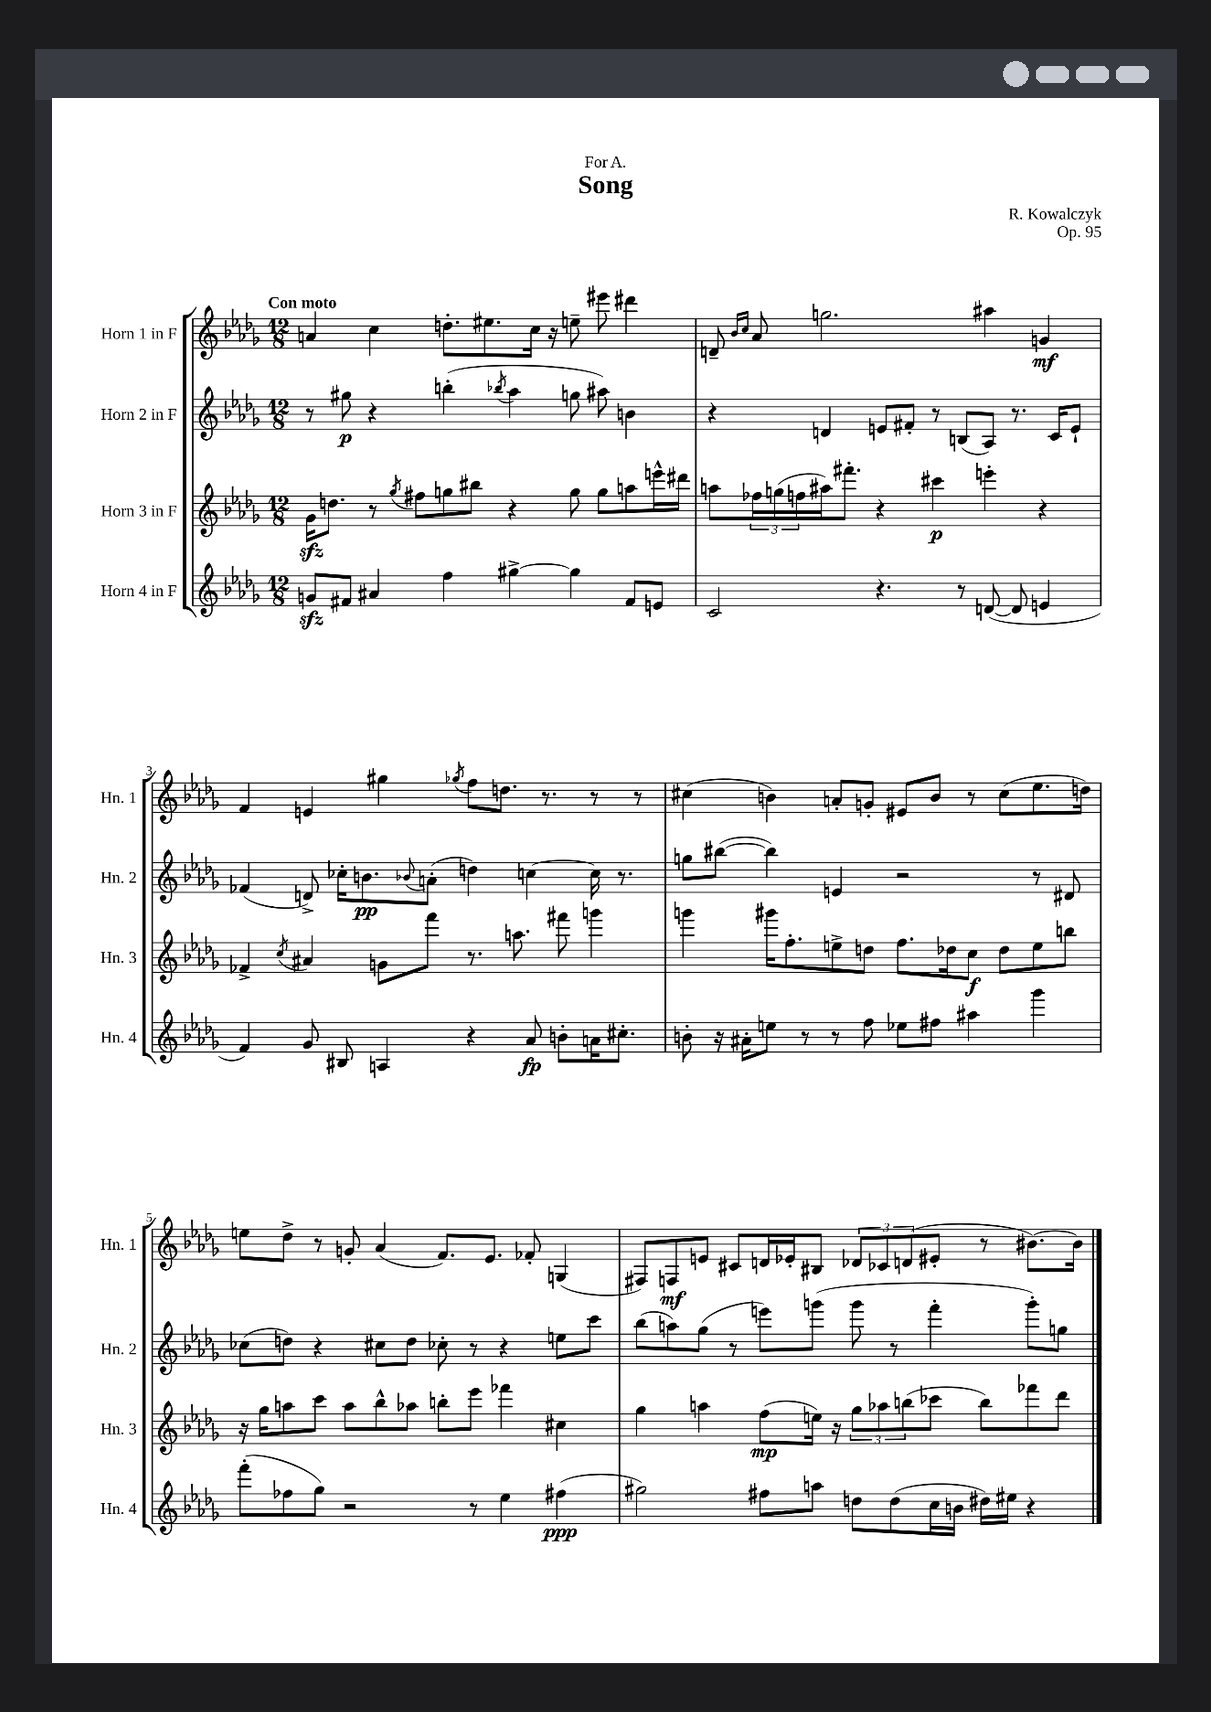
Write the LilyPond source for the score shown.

\header { title = "Song" composer = "R. Kowalczyk" dedication = "For A." opus = "Op. 95" }
<<
\new StaffGroup <<
\new Staff = "s0" \with { instrumentName = "Horn 1 in F" shortInstrumentName = "Hn. 1" } {
    \clef treble \key des \major \numericTimeSignature \time 12/8 \tempo "Con moto"
    a'4 c''4 d''8.-. eis''8. c''16 r16 e''8-- eis'''8 dis'''4 |
    d'8-- \grace { bes'16 c''16 } aes'8 g''2. ais''4 g'4\mf |
    f'4 e'4 gis''4 \acciaccatura { ges''8 } f''8 d''8. r8. r8 r8 |
    cis''4( b'4) a'8-. g'8-. eis'8 b'8 r8 cis''8( ees''8. d''16) |
    e''8 des''8-> r8 g'8-. aes'4( f'8.) ees'8. fes'8-. g4( |
    fis8) f8\mf e'8 cis'8 d'16 ees'16-. bis8 \tuplet 3/2 { des'8 ces'8 d'8( } eis'8-. r8 bis'8.~) bis'16 \bar "|." |
}
\new Staff = "s1" \with { instrumentName = "Horn 2 in F" shortInstrumentName = "Hn. 2" } {
    \clef treble \key des \major \numericTimeSignature \time 12/8
    r8 gis''8\p r4 b''4-.( \acciaccatura { bes''8 } aes''4 g''8 ais''8) b'4 |
    r4 d'4 e'8 fis'8-. r8 b8( aes8) r8. c'16 e'8-! |
    fes'4( d'8->) ces''16-. b'8.\pp \appoggiatura { bes'8 } a'8-.( d''4) c''4~ c''16 r8. |
    g''8 bis''8~( bis''4) e'4 r2 r8 dis'8 |
    ces''8( d''8) r4 cis''8 d''8 ces''8-. r8 r4 e''8 c'''8 |
    bes''8( a''8) ges''8( r8 e'''8) g'''8( g'''8 r8 f'''4-. g'''8-.) g''8 \bar "|." |
}
\new Staff = "s2" \with { instrumentName = "Horn 3 in F" shortInstrumentName = "Hn. 3" } {
    \clef treble \key des \major \numericTimeSignature \time 12/8
    ges'16\sfz d''8. r8 \acciaccatura { ges''8 } fis''8 g''8 bis''8 r4 g''8 g''8 a''8 e'''16-^ dis'''16 |
    a''8 \tuplet 3/2 { fes''16 g''16( f''16 } ais''16) fis'''8.-. r4 cis'''4\p e'''4-. r4 |
    fes'4-> \acciaccatura { c''8 } ais'4 g'8 f'''8 r8. a''8. fis'''8 g'''4 |
    g'''4 gis'''16 f''8.-. e''8-> d''8 f''8. des''16 c''8\f des''8 e''8 b''8 |
    r16 ges''16 a''8 c'''8 a''8 bes''8-^ aes''8 b''8-. ees'''8 fes'''4 cis''4 |
    ges''4 a''4 f''8\mp( e''16) r16 \tuplet 3/2 { ges''8 aes''8 b''8( } ces'''8 b''8) fes'''8 des'''8 \bar "|." |
}
\new Staff = "s3" \with { instrumentName = "Horn 4 in F" shortInstrumentName = "Hn. 4" } {
    \clef treble \key des \major \numericTimeSignature \time 12/8
    g'8\sfz fis'8 ais'4 f''4 gis''4~-> gis''4 fis'8 e'8 |
    c'2 r4. r8 d'8~( d'8 e'4 |
    f'4) ges'8 bis8 a4 r4 aes'8\fp b'8-. a'16 cis''8.-. |
    b'8-. r16 ais'16-. e''8 r8 r8 f''8 ees''8 fis''8 ais''4 ges'''4 |
    f'''8-.( fes''8 ges''8) r2 r8 ees''4 fis''4\ppp( |
    gis''2) fis''8 a''8 d''8 d''8( c''16 b'16 dis''16) eis''16 r4 \bar "|." |
}
>>
>>
